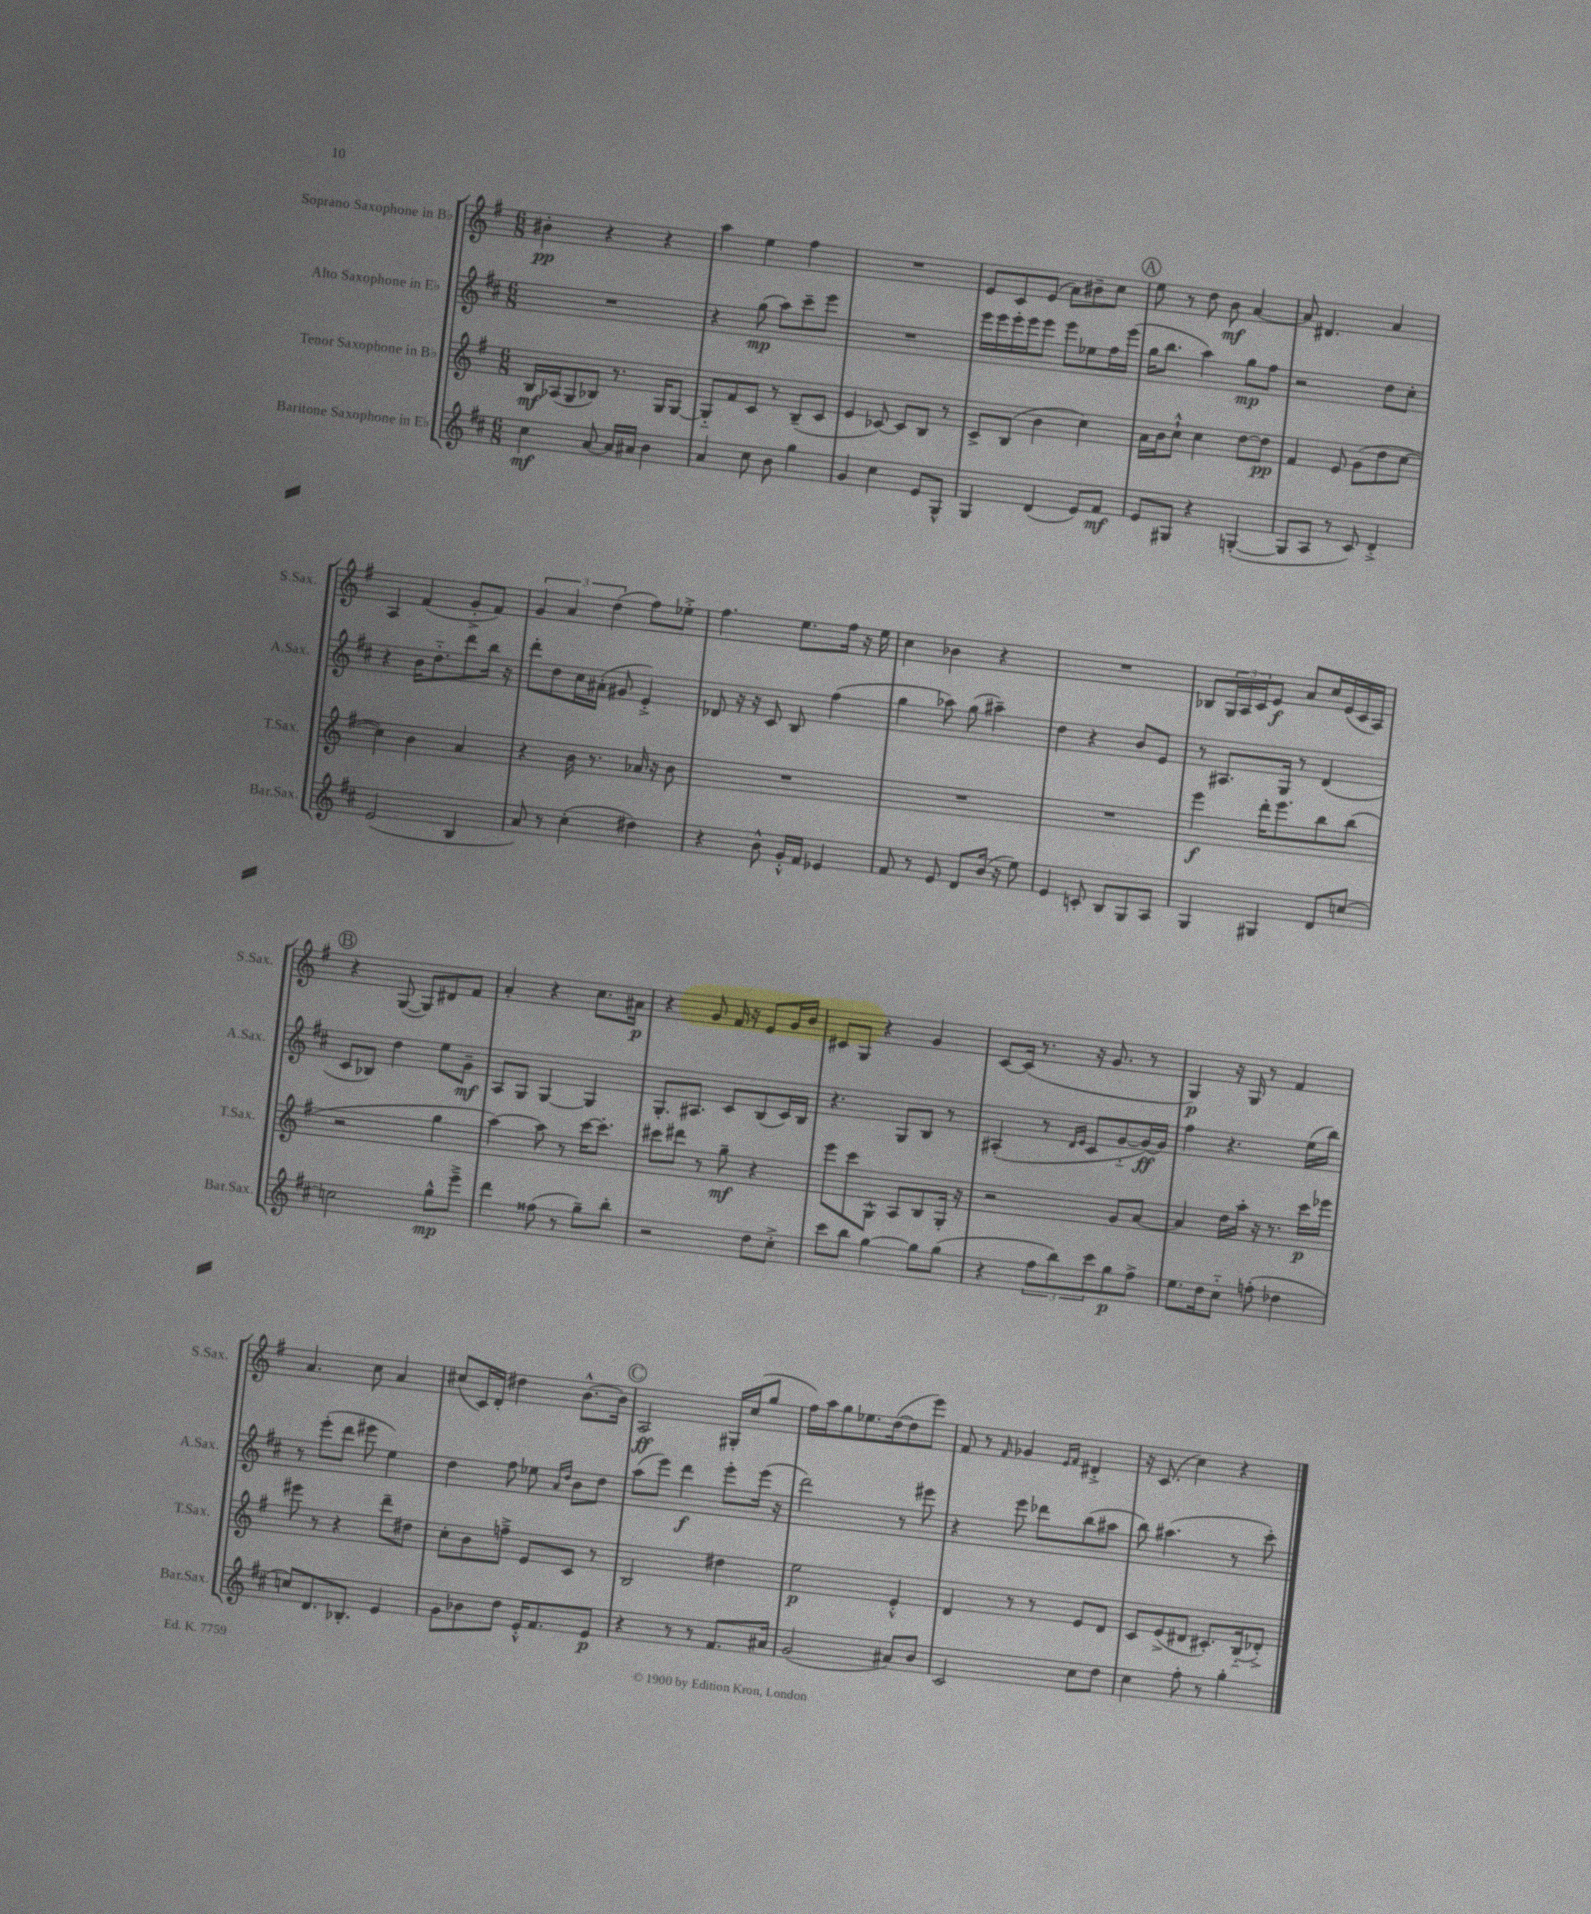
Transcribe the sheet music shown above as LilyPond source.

<<
\new StaffGroup <<
\new Staff = "s0" \with { instrumentName = "Soprano Saxophone in Bb" shortInstrumentName = "S.Sax." } {
    \clef treble \key g \major \numericTimeSignature \time 6/8
    bis'4-.\pp r4 r4 |
    a''4 e''4 fis''4 |
    R2. |
    e'8 c'8 e'8( a'8) bis'8-- c''8 |
    \mark \markup { \circle "A" } e''8 r8 d''8 b'8\mf a'4~ |
    a'8 dis'4. a'4 |
    a4 fis'4( g'8-.-> fis'8) |
    \tuplet 3/2 { g'4 a'4 d''4( } fis''8) ees''8-.-> |
    fis''4. e''8. fis''16 r16 e''16 |
    c''4 bes'4 r4 |
    R2. |
    bes8 \tuplet 3/2 { g16 a16 c'16 } e'8\f a'8 c''16 e'16( c'16 a16) |
    \mark \markup { \circle "B" } r4 g8~( g8) dis'8 fis'8 |
    a'4-. r4 c''8. ais'16\p |
    r4 g'8 fis'16 r16 e'8 g'16 b'16 |
    cis'8 g8 r4 g'4 |
    c'8~ c'16( r8. r16 g'8. r8 |
    g4\p) r16 g16 r8 fis'4 |
    a'4. c''8 a'4 |
    cis''8( c'16) d'16-. dis''4 b'8.~-^ b'16 |
    \mark \markup { \circle "C" } a2\ff gis16-. c''16( g''8 |
    fis''16) a''16 g''8 ees''8. d''16~( d''8 e'''8) |
    fis'8 r8 \grace { fis'16 } ges'4 \grace { e'16 fis'16 } dis'4-.-> |
    r16 c'8.( c''4) r4 \bar "|." |
}
\new Staff = "s1" \with { instrumentName = "Alto Saxophone in Eb" shortInstrumentName = "A.Sax." } {
    \clef treble \key d \major \numericTimeSignature \time 6/8
    R2. |
    r4 g''8\mp( a''8) cis'''8-- e'''8 |
    R2. |
    e'''16 e'''16 e'''16-. e'''16 e'''8 e'''8 ees''8 fis''16 e'''16( |
    \mark \markup { \circle "A" } g''16 b''8. a''4) g''8\mp fis''8 |
    r2 d''8 cis''8-. |
    r4 b'16 d''8.-_ d'''8 b''16 r16 |
    d'''8-. d''8 cis''16 ais'16-.( gis'8 e'4-.->) |
    des'8 r16 r16 cis'8 b8 fis''4( |
    g''4 aes''8) g''8( ais''4--) |
    d''4 r4 b'8 e'8 |
    r8 ais8. g16 r8 d'4( |
    \mark \markup { \circle "B" } cis'8 bes8) d''4 e''8 g'8--\mf |
    a8 g8 g4~ g4 |
    g8.-. ais8. cis'8 b8( cis'16) b16 |
    r4. g8 b8 r8 |
    ais4-.( r8 \grace { d'16 e'16 } cis'8 g'8~-_ g'16~\ff) g'16 |
    fis''4 r4. e''16( b''16) |
    r8 e'''8-.( d'''8 eis'''8 e''4) |
    d''4 fis''8 ees''8 \grace { a'16 d''16 } b'8 d''8 |
    \mark \markup { \circle "C" } a''8( e'''8) d'''4\f e'''8-. e'''16( r16 |
    d'''2) r8 eis'''8 |
    r4 e'''8 des'''8 b''8( ais''8 |
    b''8) ais''4.( r8 cis'''8-.) \bar "|." |
}
\new Staff = "s2" \with { instrumentName = "Tenor Saxophone in Bb" shortInstrumentName = "T.Sax." } {
    \clef treble \key g \major \numericTimeSignature \time 6/8
    b16\mf aes16( g8 bes8) r8. g16 g8~ |
    g8-_ fis'8 c'8 r8 b8--( c'8 |
    e'4 ces'8~) ces'8 b8 r8 |
    c'8-> b8( b'4 c''4) |
    \mark \markup { \circle "A" } a'16 b'16 c''8-!-^ c''4 d''8~ d''8\pp |
    fis'4 e'8 g'8( d''8 c''8~ |
    c''4) b'4 a'4 |
    r4 b'16 r8. aes'16 r16 b'8 |
    R2. |
    R2. |
    R2. |
    e'''4\f d'''16-. e'''8. b''8 b''8( |
    \mark \markup { \circle "B" } r2 g''4 |
    a''4~) a''8 r8 c'''16~ c'''8.-. |
    cis'''8 dis'''8 r8 g''8--\mf r4 |
    e'''8 c'''8 g8-^ a8 b8 g16-. r16 |
    r2 g'8 a'8~ |
    a'4 d''16 a''16-. r16 r8. c'''16\p ees'''16 |
    eis'''8 r8 r4 d'''8-- dis''8 |
    c''8-. b'8 f''8---> e'8 c'8 r8 |
    \mark \markup { \circle "C" } b2 dis''4 |
    e''2\p e'4-.-^ |
    d'4 r8 r8 e'8 d'8 |
    c'8 e'8->( dis'8 cis'8.-.) b16-_( des'8-.->) \bar "|." |
}
\new Staff = "s3" \with { instrumentName = "Baritone Saxophone in Eb" shortInstrumentName = "Bar.Sax." } {
    \clef treble \key d \major \numericTimeSignature \time 6/8
    cis''4\mf a'8~ a'16 ais'16 b'4 |
    a'4 cis''8 b'8 g''4 |
    g'4 cis''4 e'8 g8-^ |
    g4 d'4( e'8) fis'8\mf |
    \mark \markup { \circle "A" } e'8 gis8 r4 g4~-.( |
    g8 a8 r8 cis'8) d'4-.-> |
    e'2( b4 |
    a'8) r8 cis''4-.( dis''4) |
    r4 b'8-^ g'16-.-^ fis'16 ees'4 |
    fis'8 r8 e'8 d'8 b'16( r16 e''8) |
    e'4 c'8-. b8 g8 a8 |
    g4 gis4 d'8 c''8~ |
    \mark \markup { \circle "B" } c''2 g''8-^\mp e'''8---> |
    d'''4 fisis''8( r8 g''8--) b''8-. |
    r2 d''8 cis''8-.-> |
    cis'''8 b''8 g''4~ g''8 g''8( |
    r4 \tuplet 3/2 { fis''8 b''8) cis'''8 } g''8\p fis''8-> |
    e''8. d''16 cis''8-_ f''8-.( des''4 |
    c''8) d'8. bes8.-. e'4 |
    g'8 bes'8 d''8 e'16-.-^ fis'8. e'8\p |
    \mark \markup { \circle "C" } r4 r8 r8 fis'8. ais'16 |
    g'2( ais'8) b'8 |
    cis'2 cis''8 d''8 |
    cis''4 fis''8-. r8 g''4-. \bar "|." |
}
>>
>>
\layout { \context { \Score \remove "Bar_number_engraver" } }
